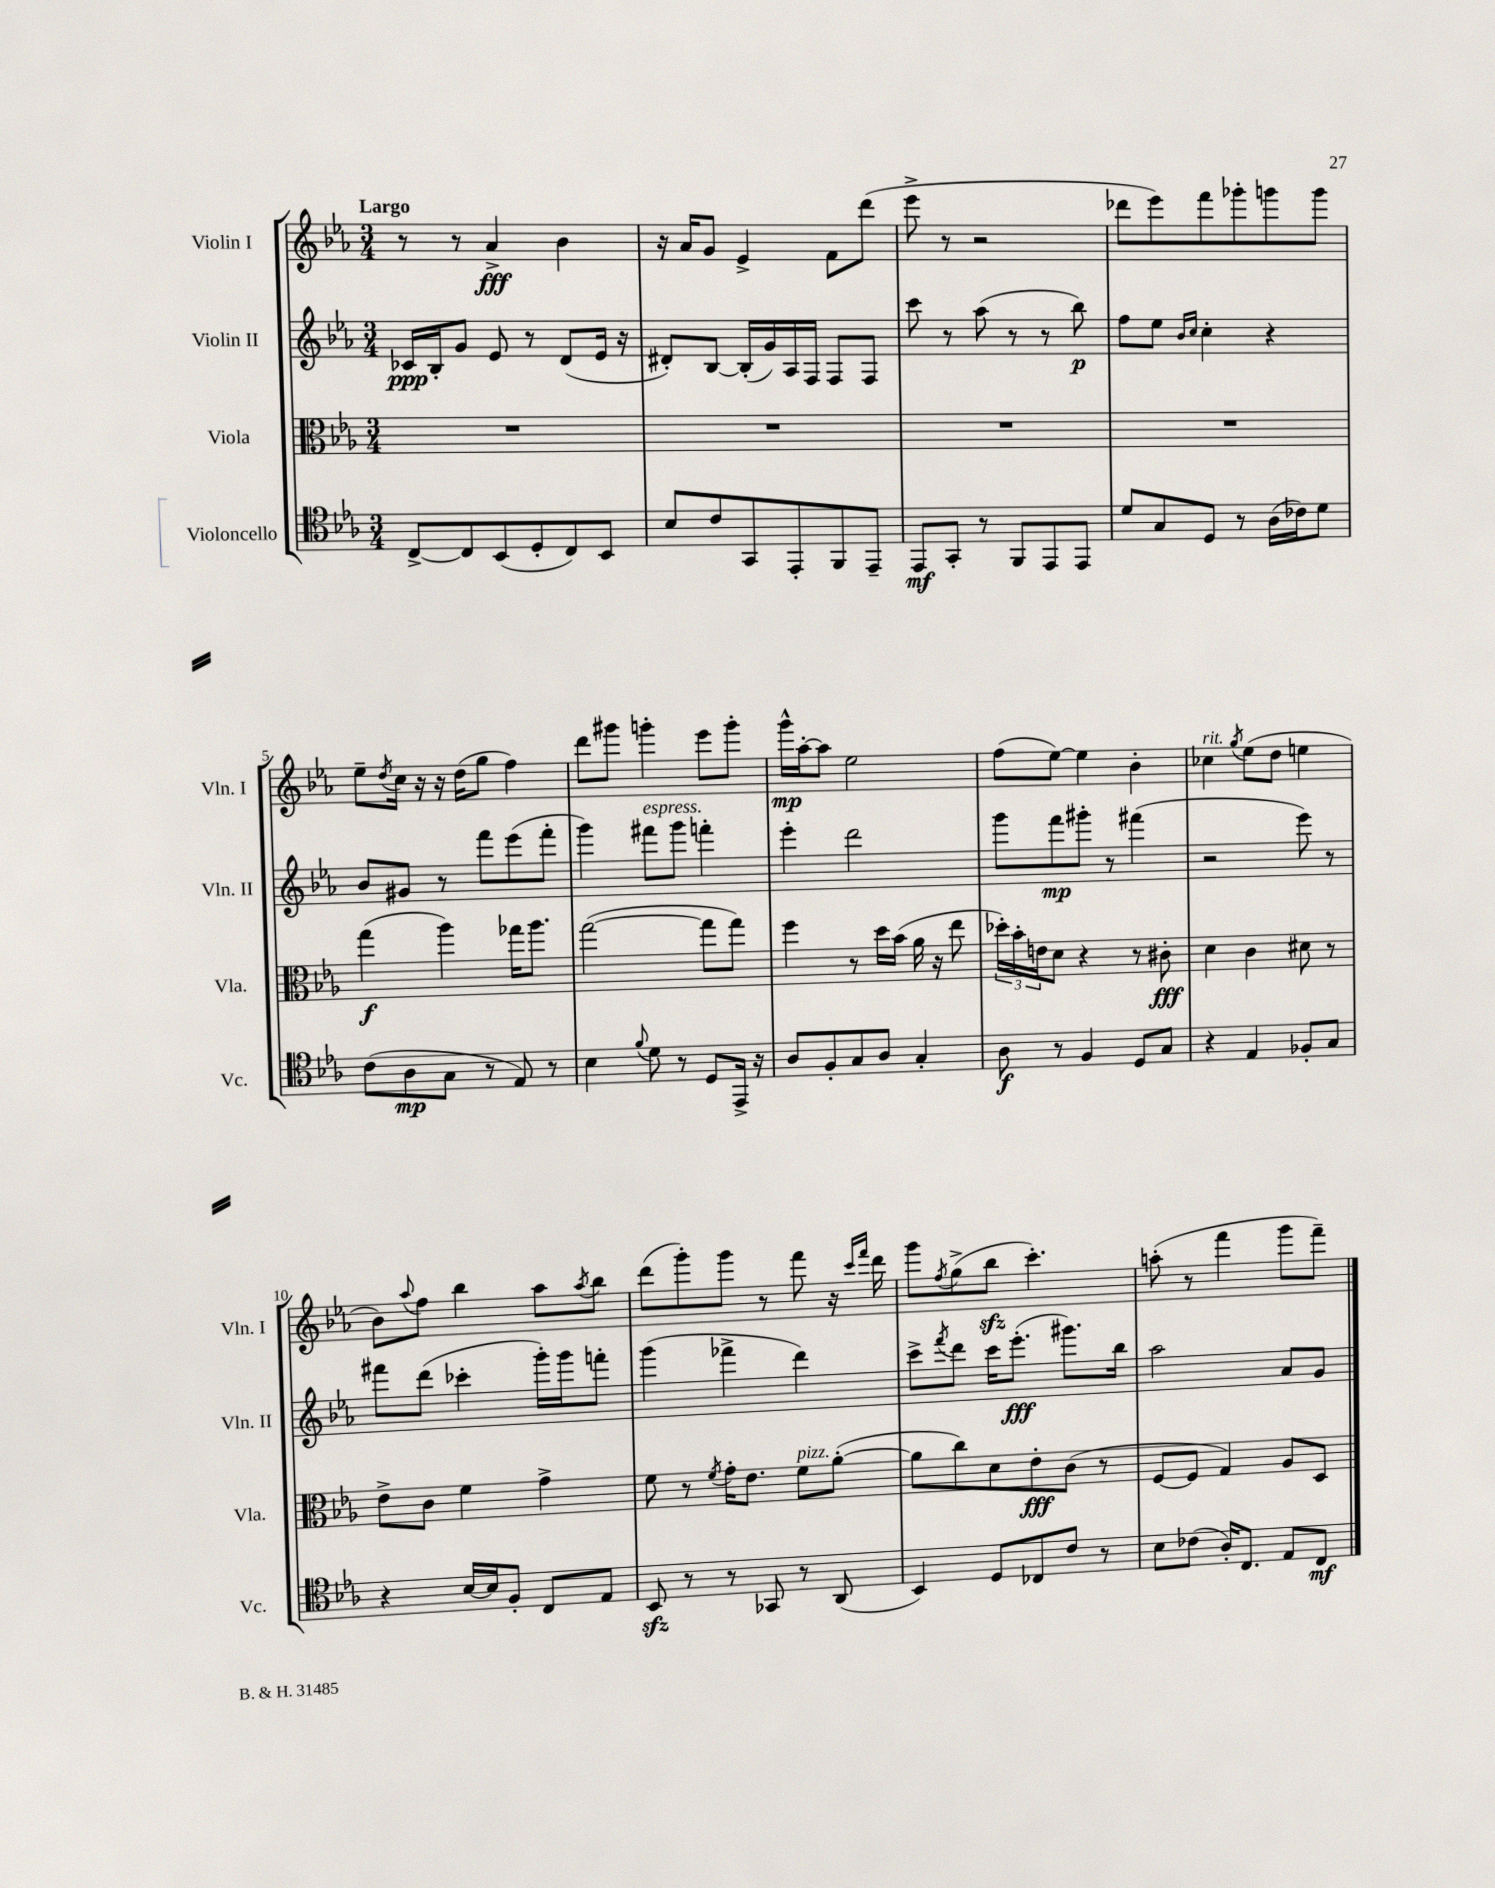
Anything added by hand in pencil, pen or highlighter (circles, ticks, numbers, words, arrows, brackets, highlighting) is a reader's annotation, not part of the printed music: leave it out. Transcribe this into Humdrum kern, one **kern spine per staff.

**kern	**kern	**kern	**kern
*staff4	*staff3	*staff2	*staff1
*clefC4	*clefC3	*clefG2	*clefG2
*k[b-e-a-]	*k[b-e-a-]	*k[b-e-a-]	*k[b-e-a-]
*M3/4	*M3/4	*M3/4	*M3/4
[8C^/L	2.r	16c-/LL	8r
.	.	16B-'/J	.
8C/]	.	8g/J	8r
(8BB-/	.	8e-/	4a-^/
8D'/	.	8r	.
8C/)	.	(8d/L	4b-\
8BB-/J	.	16e-/Jk	.
.	.	16r	.
=	=	=	=
8B-/L	2.r	8d#'/L)	16r
.	.	.	16a-/LK
8c/	.	[8B-/J	8g/J
8GG/	.	(16B-'/]LL	4e-^/
.	.	16g/)	.
8EE-'/	.	16A-/	.
.	.	16F/JJ	.
8FF/	.	8F/L	8f\L
8EE-~/J	.	8F/J	(8ddd\J
=	=	=	=
8EE-/L	2.r	8ccc\	8eee-^\
8GG'/J	.	8r	8r
8r	.	(8aa-\	2r
8FF/L	.	8r	.
8EE-/	.	8r	.
8EE-/J	.	8bb-\)	.
=	=	=	=
8d/L	2.r	8ff\L	8ddd-\L
8G/	.	8ee-\J	8eee-\)
.	.	16qqb-/LL	.
.	.	16qqcc/JJ	.
8D/J	.	4cc'\	8fff\
8r	.	.	8ggg-'\
(16A-\LL	.	4r	8ggg\
16c-\J)	.	.	.
8d\J	.	.	8ggg\J
=	=	=	=
(8c\L	(4gg\	8b-/L	8ee-~\L
.	.	.	8qdd/
8A-\	.	8g#/J	16cc\Jk
.	.	.	16r
8G\J	4aa-\)	8r	16r
.	.	.	(16dd\LK
8r	.	8fff\L	8gg\J
8E-/)	16gg-\LK	(8eee-\	4ff\)
.	8.aa-\J	.	.
8r	.	8fff'\J	.
=	=	=	=
4B-\	([2gg\	4ggg\)	8ddd\L
.	.	.	8ggg#\J
8qqf/	.	.	.
8d\	.	8fff#\L	4ggg'\
8r	.	8ggg\J	.
8D/L	8gg\]L	4fff'\	8eee-\L
16EE-^/Jk	8gg\J)	.	8ggg'\J
16r	.	.	.
=	=	=	=
8A-/L	4ff\	4eee-'\	16ggg^^\LL
.	.	.	[16aa-'\J
8F'/	.	.	8aa-\]J
8G/	8r	2ddd\	2ee-\
8A-/J	16dd\LL	.	.
.	(16b-\JJ	.	.
4G'/	16a-\	.	.
.	16r	.	.
.	8ee-\	.	.
=	=	=	=
8A-\	24dd-'\LL)	8ggg\L	(8ff\L
.	24b-'\	.	.
.	24e\J	.	.
8r	8d\J	8fff\	[8ee-\J)
4F/	4r	8ggg#'\J	4ee-\]
.	.	8r	.
8D/L	8r	(4fff#\	4b-'\
8G/J	8c#'\	.	.
=	=	=	=
4r	4d\	2r	4cc-\
.	.	.	8qgg/
4E-/	4c\	.	(8ee-\L
.	.	.	8dd\J
8F-'/L	8d#\	8eee-\)	4ee\
8G/J	8r	8r	.
=	=	=	=
4r	8e-^\L	8fff#\L	8b-\L)
.	.	.	8qqaa-/
.	8c\J	(8ddd\J	8ff\J
[16B-/LL	4f\	4ccc-'\	4bb-\
16B-/]J	.	.	.
8F'/J	.	.	.
8C/L	4g^\	16ggg'\LL)	8aa-\L
.	.	16ggg\J	.
.	.	.	8qaa-/
8E-/J	.	8fff'\J	8bb-\J
=	=	=	=
8BB-/	8f\	(4ggg\	(8ddd\L
8r	8r	.	8ggg'\)
.	8qf/	.	.
8r	16g'\LK	4fff-^\	8ggg\J
.	8.e-\J	.	.
8GG-/	.	.	8r
8r	8f\L	4ddd\)	8fff\
(8AA-/	([8a-'\J	.	16r
.	.	.	16qqccc/LL
.	.	.	16qqfff/JJ
.	.	.	16ddd\
=	=	=	=
4BB-/)	8a-\]L	8ccc^\L	8ggg\L
.	.	8qfff/	8qff/
.	8cc\)	8ddd\J	(8gg^\
8D/L	8d\	16ccc\LK	8bb-\J
.	.	(8.eee-'\J	.
8C-/	8e-'\	.	4.ccc'\)
8c/J	(8c\J	8.ggg#\L)	.
8r	8r	.	.
.	.	16bb-\Jk	.
=	=	=	=
8B-\L	[8F/L	2aa-\	(8aa'\
(8c-\J	8F/]J	.	8r
16A-'/LK)	4G/)	.	4fff\
8.C/J	.	.	.
8E-/L	8A-/L	8a-/L	8ggg\L
8C/J	8D/J	8g/J	8fff~\J)
==	==	==	==
*-	*-	*-	*-
